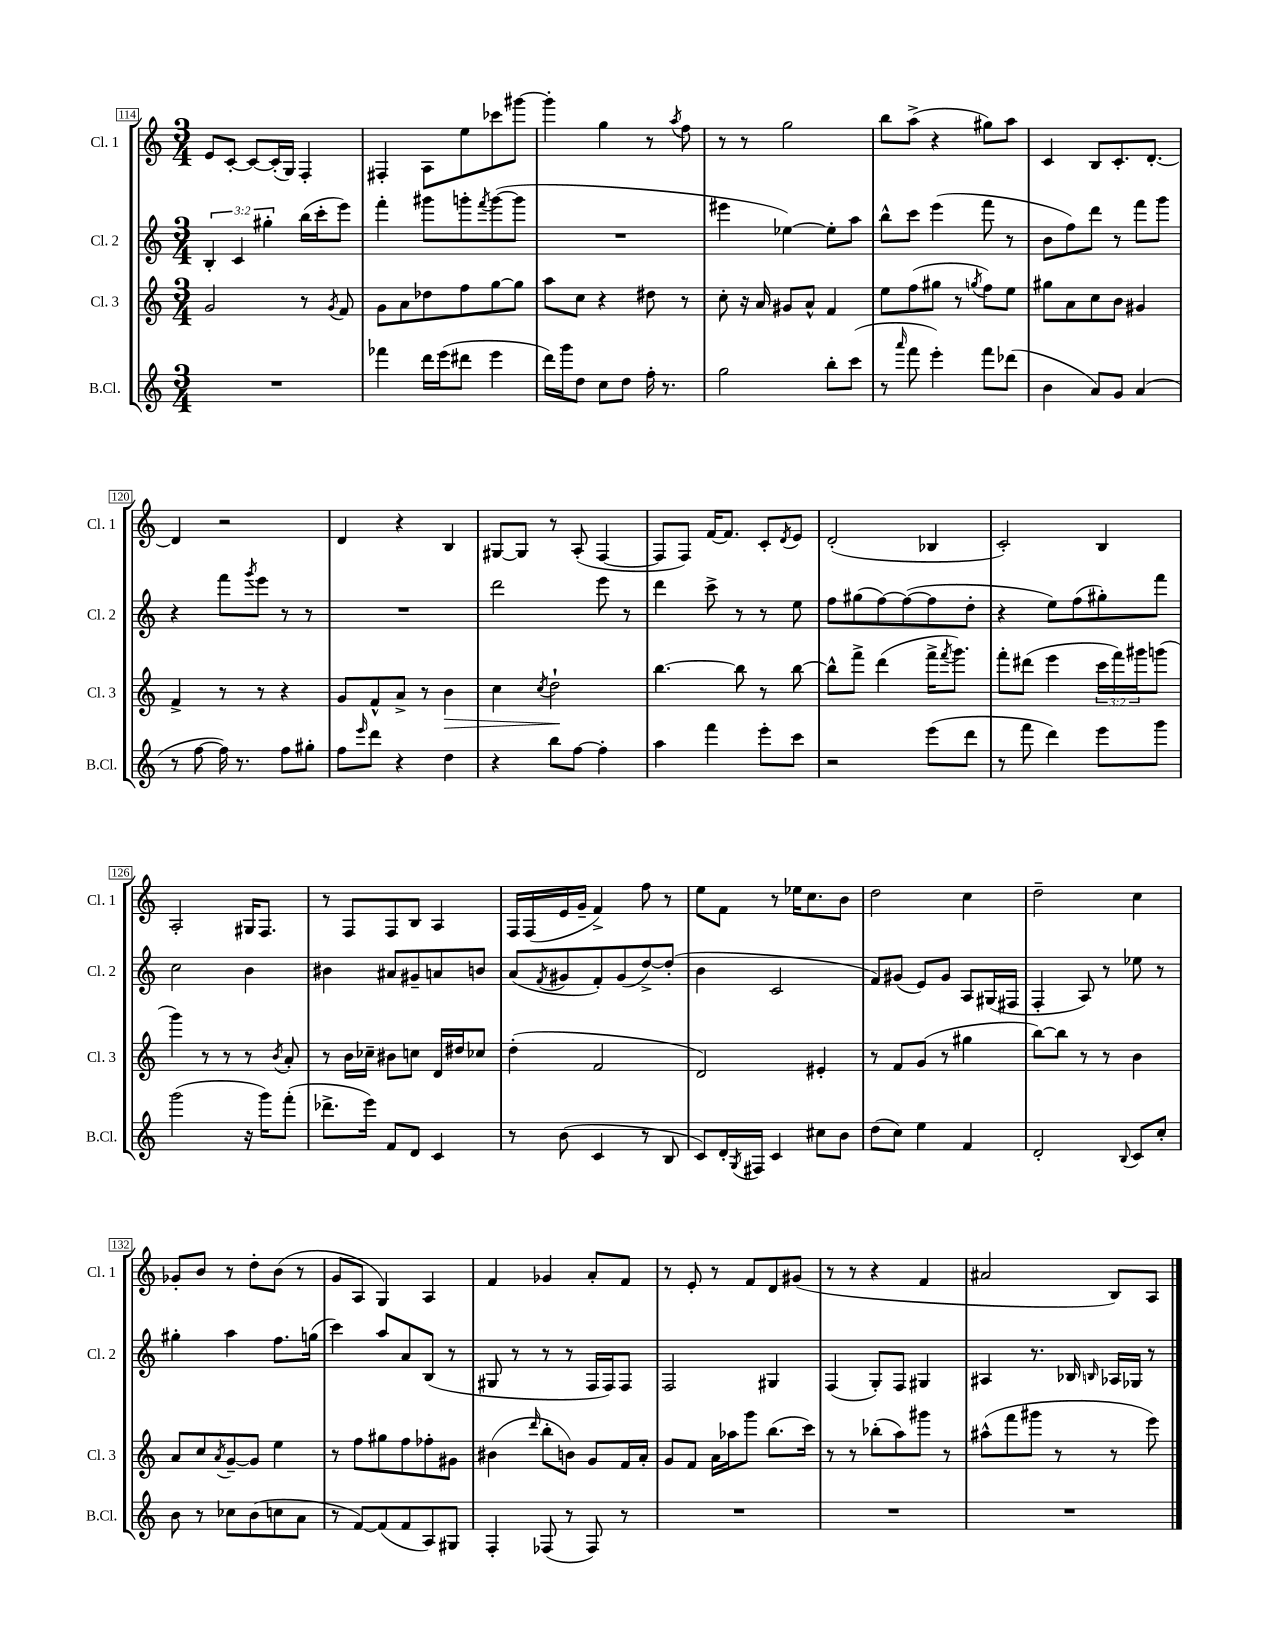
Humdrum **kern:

**kern	**kern	**kern	**kern
*staff4	*staff3	*staff2	*staff1
*clefG2	*clefG2	*clefG2	*clefG2
*k[]	*k[]	*k[]	*k[]
*M3/4	*M3/4	*M3/4	*M3/4
2.r	2g/	6B'/	8e/L
.	.	.	[8c'/J
.	.	6c/	.
.	.	.	8c/_L
.	.	6gg#'\	.
.	.	.	(16c'/]L
.	.	.	16G/JJ)
.	8r	(16bb\LL	4F'/
.	.	16ccc'\J	.
.	8qg/	.	.
.	8f/	8eee\J)	.
=	=	=	=
4fff-\	8g\L	4fff'\	4F#'/
.	8a\	.	.
16ddd\LL	8dd-\	8ggg#\L	8A\L
(16eee\J	.	.	.
8ddd#\J	8ff\	8ggg'\	8ee\
.	.	8qfff/	.
4eee\	[8gg\	([8ggg\	8ccc-\
.	8gg\]J	8ggg\]J	[8ggg#\J
=	=	=	=
16ddd\LL)	8aa\L	2.r	4ggg#'\]
16ggg\J	.	.	.
8dd\J	8cc\J	.	.
8cc\L	4r	.	4gg\
8dd\J	.	.	.
16ff'\	8dd#\	.	8r
8.r	.	.	.
.	.	.	8qaa/
.	8r	.	8ff\
=	=	=	=
2gg\	8cc'\	4eee#\	8r
.	16r	.	8r
.	16a/	.	.
.	8g#/L	[4ee-\)	2gg\
.	8a^^/J	.	.
8bb'\L	4f/	8ee-'\]L	.
(8ccc\J	.	8aa\J	.
=	=	=	=
8r	8ee\L	8bb^^\L	8bb\L
16qqaaa/	.	.	.
8fff\	(8ff\	8ccc\J	(8aa^\J
4eee'\)	8gg#\J	(4eee\	4r
.	8r	.	.
.	8qgg/	.	.
8fff\L	8ff\L)	8fff\	8gg#\L)
(8ddd-\J	8ee\J	8r	8aa\J
=	=	=	=
4b\	8gg#\L	8b\L	4c/
.	8a\	8ff\)	.
8a/L)	8cc\	8ddd\J	8B/L
8g/J	8b\J	8r	8.c'/
(4a/	4g#/	8fff\L	.
.	.	.	[8.d'/J
.	.	8ggg\J	.
=	=	=	=
8r	4f^/	4r	4d/]
[8ff\	.	.	.
16ff\])	8r	8fff\L	2r
8.r	.	.	.
.	.	8qggg/	.
.	8r	8eee\J	.
8ff\L	4r	8r	.
8gg#'\J	.	8r	.
=	=	=	=
8ff\L	8g/L	2.r	4d/
16qqeee/	.	.	.
8ddd\J	8f^^/	.	.
4r	8a^/J	.	4r
.	8r	.	.
4dd\	4b\	.	4B/
=	=	=	=
4r	4cc\	2ddd\	[8G#/L
.	.	.	8G#/]J
.	8qcc/	.	.
8bb\L	2dd`\	.	8r
[8ff\J	.	.	(8A'/
4ff'\]	.	8eee\	[4F/
.	.	8r	.
=	=	=	=
4aa\	[4.bb\	4ddd\	8F/]L
.	.	.	8F/J)
4fff\	.	8ccc^\	[16f/LK
.	.	.	8.f/]J
.	8bb\]	8r	.
8eee'\L	8r	8r	8c'/L
.	.	.	8qd/
8ccc\J	[8bb\	8ee\	8e/J
=	=	=	=
2r	8bb^^\]L	8ff\L	(2d'/
.	8fff^\J	(8gg#\	.
.	(4ddd\	[8ff\)	.
.	.	(8ff\_	.
(8eee\L	16fff^\LK	8ff\]	4B-/
.	8qfff/	.	.
.	8.ggg\J)	.	.
8ddd\J	.	8dd'\J	.
=	=	=	=
8r	8fff'\L	4r	2c'/)
8fff\	(8ddd#\J	.	.
4ddd\)	4eee\	8ee\L)	.
.	.	(8ff\	.
8eee\L	24ccc\LL	8gg#'\)	4B/
.	24fff\)	.	.
.	24ggg#\J	.	.
8ggg\J	(8ggg\J	8fff\J	.
=	=	=	=
(2ggg\	4ggg\)	2cc\	2A'/
.	8r	.	.
.	8r	.	.
16r	8r	4b\	16G#/LK
16ggg\LK)	.	.	8.F/J
.	8qb/	.	.
(8fff'\J	8a'/	.	.
=	=	=	=
8.ddd-^\L	8r	4b#\	8r
.	16b\LL	.	8F/L
16eee\Jk)	16cc-~\JJ	.	.
8f/L	8b#\L	8a#/L	8F/
8d/J	8cc\J	8g#~/	8B/J
4c/	16d/LL	8a/	4A/
.	16dd#/J	.	.
.	8cc-/J	8b/J	.
=	=	=	=
8r	(4dd'\	(8a/L	16F/LL
.	.	.	(16F/
.	.	8qf/	.
(8b\	.	8g#/	16e/
.	.	.	16g~/JJ
4c/	2f/	8f'/)	4f^/)
.	.	(8g#/	.
8r	.	[8dd^/)	8ff\
8B/	.	(8dd'/]J	8r
=	=	=	=
8c/L)	2d/)	4b\	8ee\L
16d'/L	.	.	8f\J
8qG/	.	.	.
16F#/JJ	.	.	.
4c/	.	2c/	8r
.	.	.	16ee-\LK
.	.	.	8.cc\
8cc#\L	4e#'/	.	.
8b\J	.	.	8b\J
=	=	=	=
(8dd\L	8r	8f/L)	2dd\
8cc\J)	8f/L	(8g#/J	.
4ee\	(8g/J	8e/L)	.
.	8r	8g#/J	.
4f/	4gg#\	8A/L	4cc\
.	.	(16G#/L	.
.	.	16F#/JJ	.
=	=	=	=
2d'/	[8bb\L)	4F'/	2dd~\
.	8bb\]J	.	.
.	8r	8A/)	.
.	8r	8r	.
8qqB/	.	.	.
8c/L	4b\	8ee-\	4cc\
8cc'/J	.	8r	.
=	=	=	=
8b\	8a/L	4gg#'\	8g-'/L
8r	8cc/	.	8b/J
.	8qa/	.	.
8cc-\L	[8g~/	4aa\	8r
(8b\	8g/]J	.	8dd'\L
8cc\	4ee\	8.ff\L	(8b\J
8a\J	.	.	8r
.	.	(16gg\Jk	.
=	=	=	=
8r	8r	4ccc\)	8g/L
[8f/L)	8ff\L	.	8A/J
(8f/]	8gg#\	8aa/L	4G/)
8f/	8ff\	8a/	.
8A/)	8ff-'\	(8B/J	4A/
8G#/J	8g#\J	8r	.
=	=	=	=
4F'/	(4b#\	8G#/	4f/
.	.	8r	.
.	16qqddd/	.	.
(8F-/	8bb'\L	8r	4g-/
8r	8b\J)	8r	.
8F-/)	8g/L	16F/LL	8a'/L
.	.	16F/J)	.
8r	16f/L	8F/J	8f/J
.	16a'/JJ	.	.
=	=	=	=
2.r	8g/L	2F/	8r
.	8f/J	.	8e'/
.	16a\LL	.	8r
.	16aa-\J	.	.
.	8ggg\J	.	8f/L
.	(8.bb\L	4G#/	8d/
.	.	.	(8g#/J
.	16ccc\Jk)	.	.
=	=	=	=
2.r	8r	(4F/	8r
.	8r	.	8r
.	(8bb-'\L	8G'/L)	4r
.	8aa\)	8F/J	.
.	8ggg#\J	4G#/	4f/
.	8r	.	.
=	=	=	=
2.r	(8aa#^^\L	4A#/	2a#/
.	8fff\	.	.
.	8ggg#\J	8.r	.
.	8r	.	.
.	.	16B-/	.
.	.	16qqB/	.
.	8r	16A-/LL	8B/L)
.	.	16G-/JJ	.
.	8eee\)	8r	8A/J
==	==	==	==
*-	*-	*-	*-
